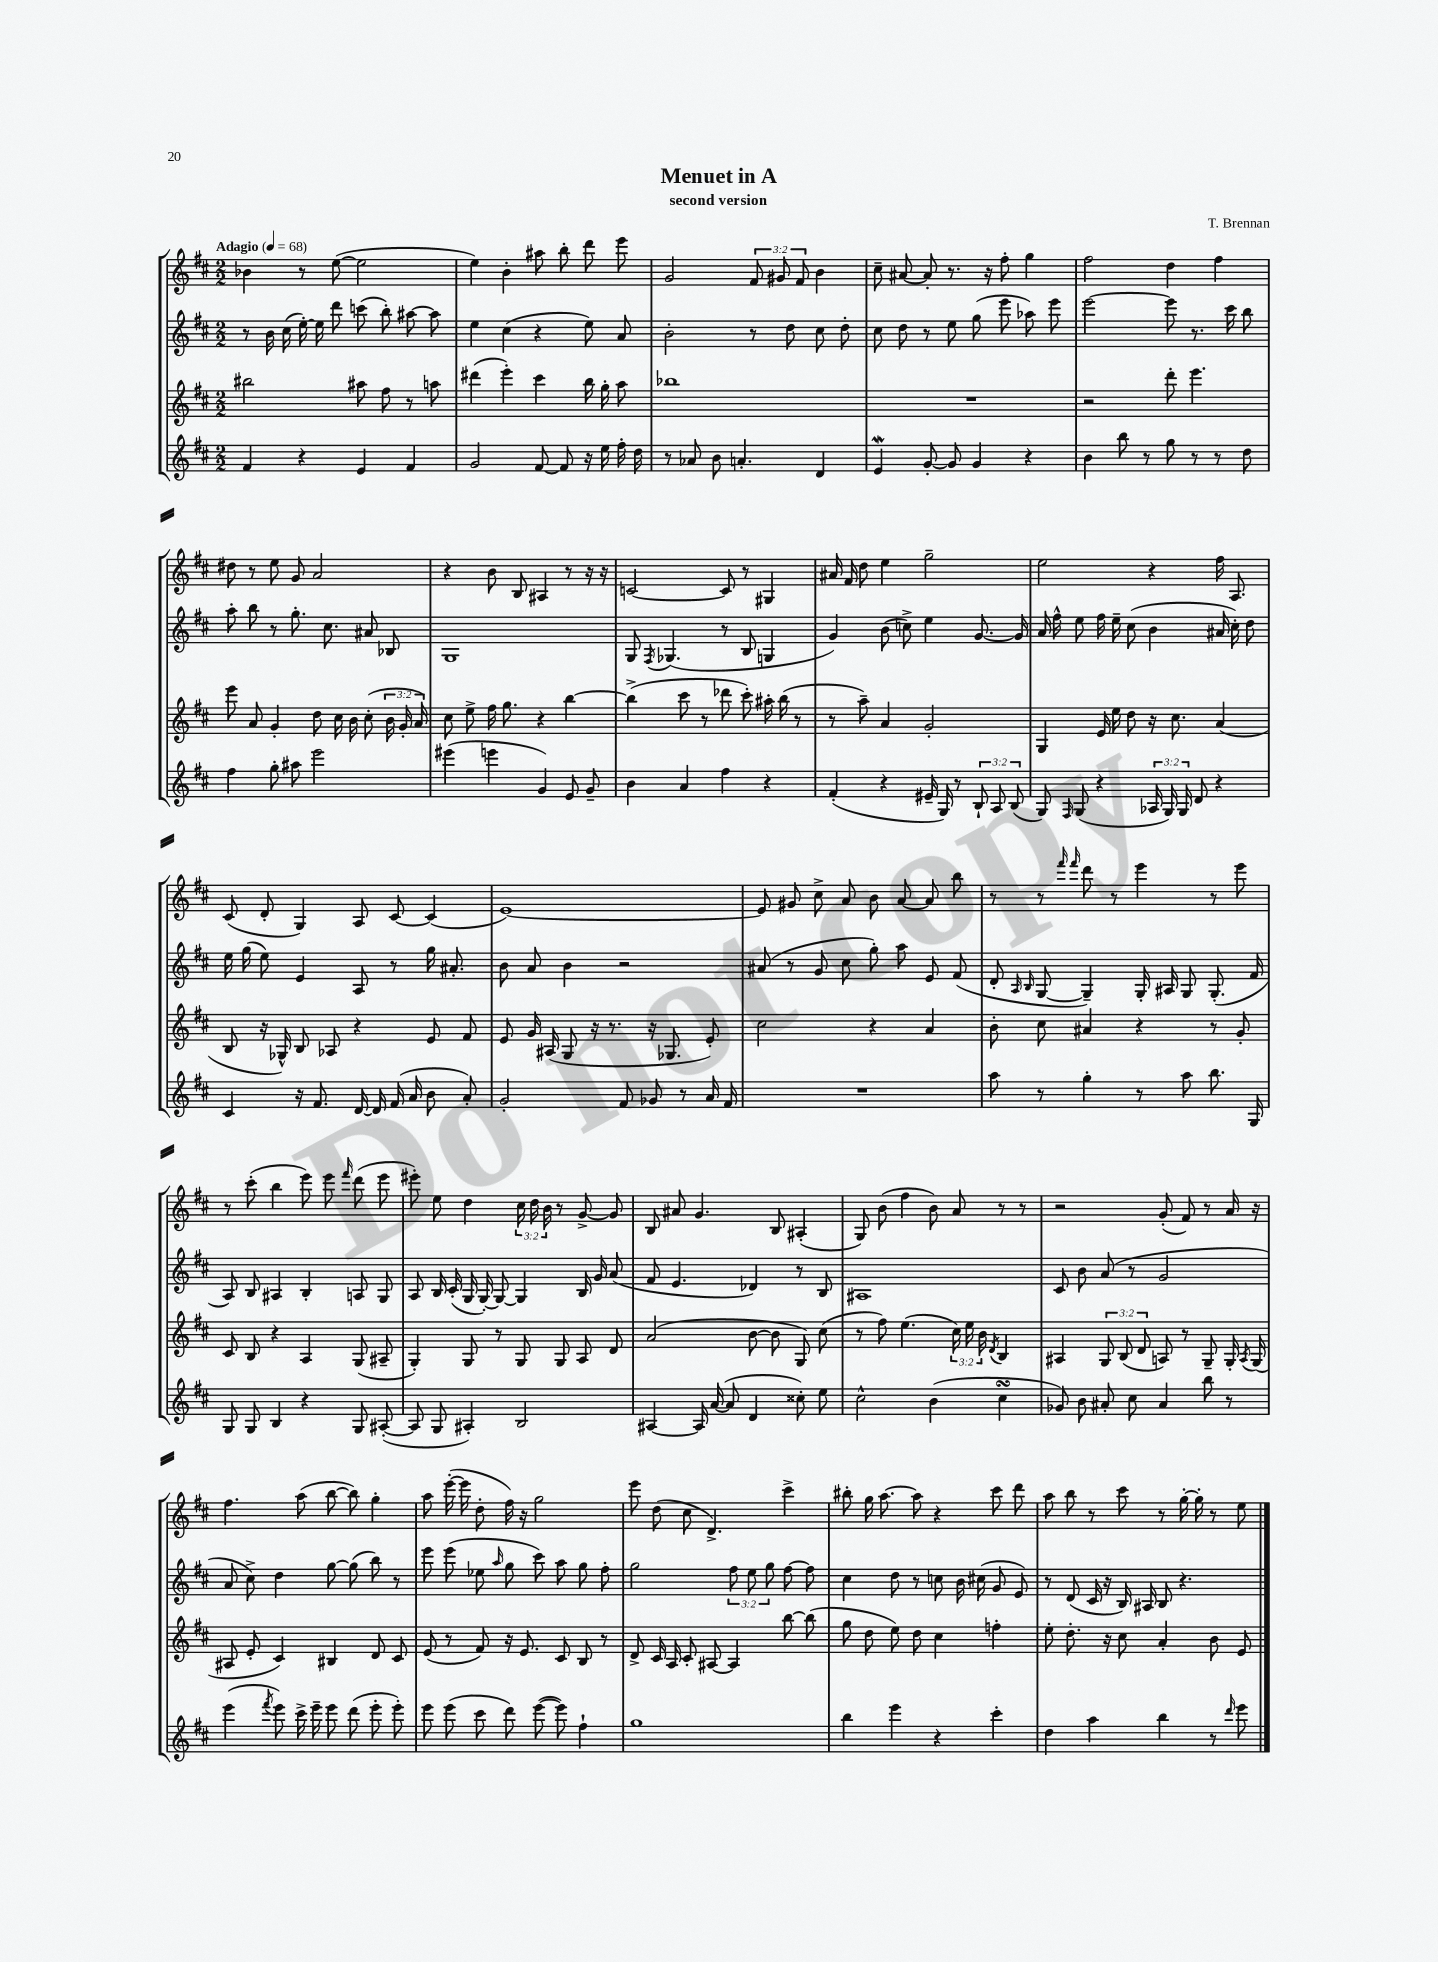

**kern	**kern	**kern	**kern
*staff4	*staff3	*staff2	*staff1
*clefG2	*clefG2	*clefG2	*clefG2
*k[f#c#]	*k[f#c#]	*k[f#c#]	*k[f#c#]
*M2/2	*M2/2	*M2/2	*M2/2
*MM68	*MM68	*MM68	*MM68
4f#	2bb#	8r	4b-
.	.	16b	.
.	.	(16cc#	.
4r	.	[16ee')	8r
.	.	16ee]	.
.	.	8ddd	([8ee
4e	8aa#	(8ccc	2ee]
.	8ff#	8bb')	.
4f#	8r	[8aa#	.
.	8aa	8aa#]	.
=	=	=	=
2g	(4ddd#	4ee	4ee)
.	4eee')	(4cc#	4b'
[8f#	4ccc#	4r	8aa#
8f#]	.	.	8bb'
16r	16bb	8ee)	8ddd
16ee	16gg'	.	.
16ff#'	8aa	8a	8eee
16dd	.	.	.
=	=	=	=
8r	1bb-	2b'	2g
8a-	.	.	.
8b	.	.	.
4.a'	.	.	.
.	.	8r	12f#
.	.	.	12g#
.	.	8dd	.
.	.	.	12f#
4d	.	8cc#	4b
.	.	8dd'	.
=	=	=	=
4e	1r	8cc#	8cc#~
.	.	8dd	[8a#
[8g'	.	8r	8a#']
8g]	.	8ee	8.r
4g	.	(8gg	.
.	.	.	16r
.	.	8eee	8ff#'
4r	.	8aa-)	4gg
.	.	8eee	.
=	=	=	=
4b	2r	[2eee	2ff#
8bb	.	.	.
8r	.	.	.
8gg	8ddd'	8eee]	4dd
8r	4.eee	8.r	.
8r	.	.	4ff#
.	.	16ccc#	.
8dd	.	8bb	.
=	=	=	=
4ff#	8eee	8aa'	8dd#
.	8a	8bb	8r
8gg'	4g'	8r	8ee
8aa#	.	8.gg'	8g
2eee	8dd	.	2a
.	.	8.cc#	.
.	16cc#	.	.
.	16b	.	.
.	(8cc#'	8a#	.
.	24b	8B-	.
.	24g'	.	.
.	24a)	.	.
=	=	=	=
(4eee#	8cc#	1G	4r
.	8ee^	.	.
4eee	16ff#	.	8b
.	8.gg	.	.
.	.	.	8B
4g)	4r	.	4A#
8e	[4bb	.	8r
8g~	.	.	16r
.	.	.	16r
=	=	=	=
4b	(4bb^]	8G	[2c
.	.	8qF#	.
.	.	(4.G-	.
4a	8ccc#	.	.
.	8r	.	.
4ff#	8ddd-	8r	8c]
.	8ccc#')	8B	8r
4r	16aa#'	4G	4G#
.	(16bb	.	.
.	8r	.	.
=	=	=	=
(4f#'	8r	4g)	16a#
.	.	.	16f#
.	8aa~)	.	8dd
4r	4a	(8b	4ee
.	.	8cc^)	.
16e#~	2g'	4ee	2gg~
16G)	.	.	.
8r	.	.	.
12B`	.	[8.g	.
12A	.	.	.
(12B	.	.	.
.	.	16g]	.
=	=	=	=
8G)	4G	16a	2ee
.	.	16ff#^^	.
16qqF#	.	.	.
(8G	.	8ee	.
4r	16e	16ff#	.
.	16ee	16ee~	.
.	8dd	(8cc#	.
24A-	16r	4b	4r
24G)	.	.	.
.	8.cc#	.	.
24G	.	.	.
8d	.	.	.
4r	(4a	16a#	16ff#
.	.	16cc#')	8.A
.	.	8dd	.
=	=	=	=
4c#	8B	16ee	(8c#
.	.	(16gg	.
.	16r	8ee)	8d'
.	16G-^^)	.	.
16r	8B	4e	4G)
8.f#	.	.	.
.	8A-	.	.
[16d	4r	8A	8A
16d]	.	.	.
(16f#	.	8r	[8c#
16a	.	.	.
8b	8e	16gg	(4c#]
.	.	8.a#'	.
8a')	8f#	.	.
=	=	=	=
2g'	8e	8b	[1e)
.	16g	8a	.
.	(16A#	.	.
.	8G	4b	.
.	16r	.	.
.	8.r	.	.
8f#	.	2r	.
8g-	16r	.	.
.	8.G-	.	.
8r	.	.	.
16a	8e')	.	.
16f#	.	.	.
=	=	=	=
1r	2cc#	(8a#	8e]
.	.	8r	8g#
.	.	8g	8cc#^
.	.	8cc#	8a
.	4r	8gg')	8b
.	.	8aa	[8a
.	4a	8e	8a]
.	.	(8f#	8bb
=	=	=	=
8aa	8b'	8d'	8r
.	.	16qqA	.
.	.	16qqB	.
8r	8cc#	[8G	8r
.	.	.	16qqfff#
.	.	.	16qqfff#
4gg'	4a#	4G~])	8ddd
.	.	.	8r
8r	4r	16G'	4eee
.	.	16A#	.
8aa	.	8G	.
8.bb	8r	(8.G'	8r
.	8g'	.	8eee
16G	.	16f#	.
=	=	=	=
8G	8c#	8A)	8r
8G	8B	8B	(8ccc#'
4B	4r	4A#	4bb
4r	4A	4B'	8eee)
.	.	.	8eee
.	.	.	16qqfff#
8G	(8G	8A	(8ddd
([8A#'	8A#~	8G	8eee
=	=	=	=
8A#]	4G')	8A	8eee#')
8G	.	16B	8ee
.	.	(16c#'	.
4A#')	8G	16G	4dd
.	.	[16G')	.
.	8r	8G_	.
2B	8G	4G]	24cc#
.	.	.	24dd
.	.	.	24b
.	8G	.	8r
.	8A	16B	[8g^
.	.	16g	.
.	8d	(8a	8g]
=	=	=	=
[4A#	(2a	8f#	8B
.	.	4.e	8a#
16A#]	.	.	4.g
([16a	.	.	.
8a]	.	.	.
4d	[8b	4d-)	.
.	8b]	.	8B
8cc##')	8G)	8r	(4A#'
8ee	(8cc#	8B	.
=	=	=	=
2cc#^^	8r	1A#	8G)
.	8ff#)	.	(8b
.	(4.ee	.	4ff#
(4b	.	.	8b)
.	24cc#)	.	8a
.	24ee	.	.
.	24b	.	.
.	8qd	.	.
4cc#	4B	.	8r
.	.	.	8r
=	=	=	=
8g-)	4A#	8c#	2r
8b	.	8b	.
8a#'	12G	(8a	.
.	(12B	.	.
8cc#	.	8r	.
.	12d	.	.
4a#	8A)	2g	(8g'
.	8r	.	8f#)
8bb	8G~	.	8r
8r	16G'	.	16a
.	8qA	.	.
.	(16G	.	16r
=	=	=	=
(4eee	8A#	8a	4.ff#
.	8e'	8cc#^)	.
8qfff#	.	.	.
8eee)	4c#)	4dd	.
16ccc#^	.	.	(8aa
16eee~	.	.	.
8eee	4B#	[8gg	[8bb
(8ddd	.	(8gg]	8bb])
8eee'	8d	8bb)	4gg'
8eee')	8c#	8r	.
=	=	=	=
8eee	(8e	8eee	8aa
(8eee	8r	(8eee	([16eee'
.	.	.	16eee]
8ccc#	8f#)	8ee-	8dd'
.	.	16qqaa	.
8ddd)	16r	8gg	16ff#)
.	8.e	.	16r
([8eee	.	8ccc#)	2gg
8eee])	8c#	8aa	.
4ff#`	8B	8gg	.
.	8r	8ff#'	.
=	=	=	=
1gg	8d^	2gg	8eee
.	16c#	.	(8dd
.	16A	.	.
.	8c#'	.	8cc#
.	[8A#	.	4.d^)
.	4A#]	12ff#	.
.	.	12ee	.
.	.	12gg	.
.	[8bb	[8ff#	4ccc#^
.	(8bb]	8ff#]	.
=	=	=	=
4bb	8gg	4cc#	8bb#'
.	8dd	.	16gg
.	.	.	[8.aa
4eee	8ee)	8dd	.
.	8dd	8r	8aa]
4r	4cc#	8cc	4r
.	.	16b	.
.	.	(16cc#	.
4ccc#'	4ff'	8g	8ccc#
.	.	8e)	8ddd
=	=	=	=
4dd	8ee'	8r	8aa
.	8.dd'	(8d	8bb
4aa	.	16c#	8r
.	16r	16r	.
.	8cc#	16B)	8ccc#
.	.	16A#	.
4bb	4a'	8B	8r
.	.	4.r	[16gg'
.	.	.	16gg']
8r	8b	.	8r
16qqddd	.	.	.
8eee	8e	.	8ee
==	==	==	==
*-	*-	*-	*-
